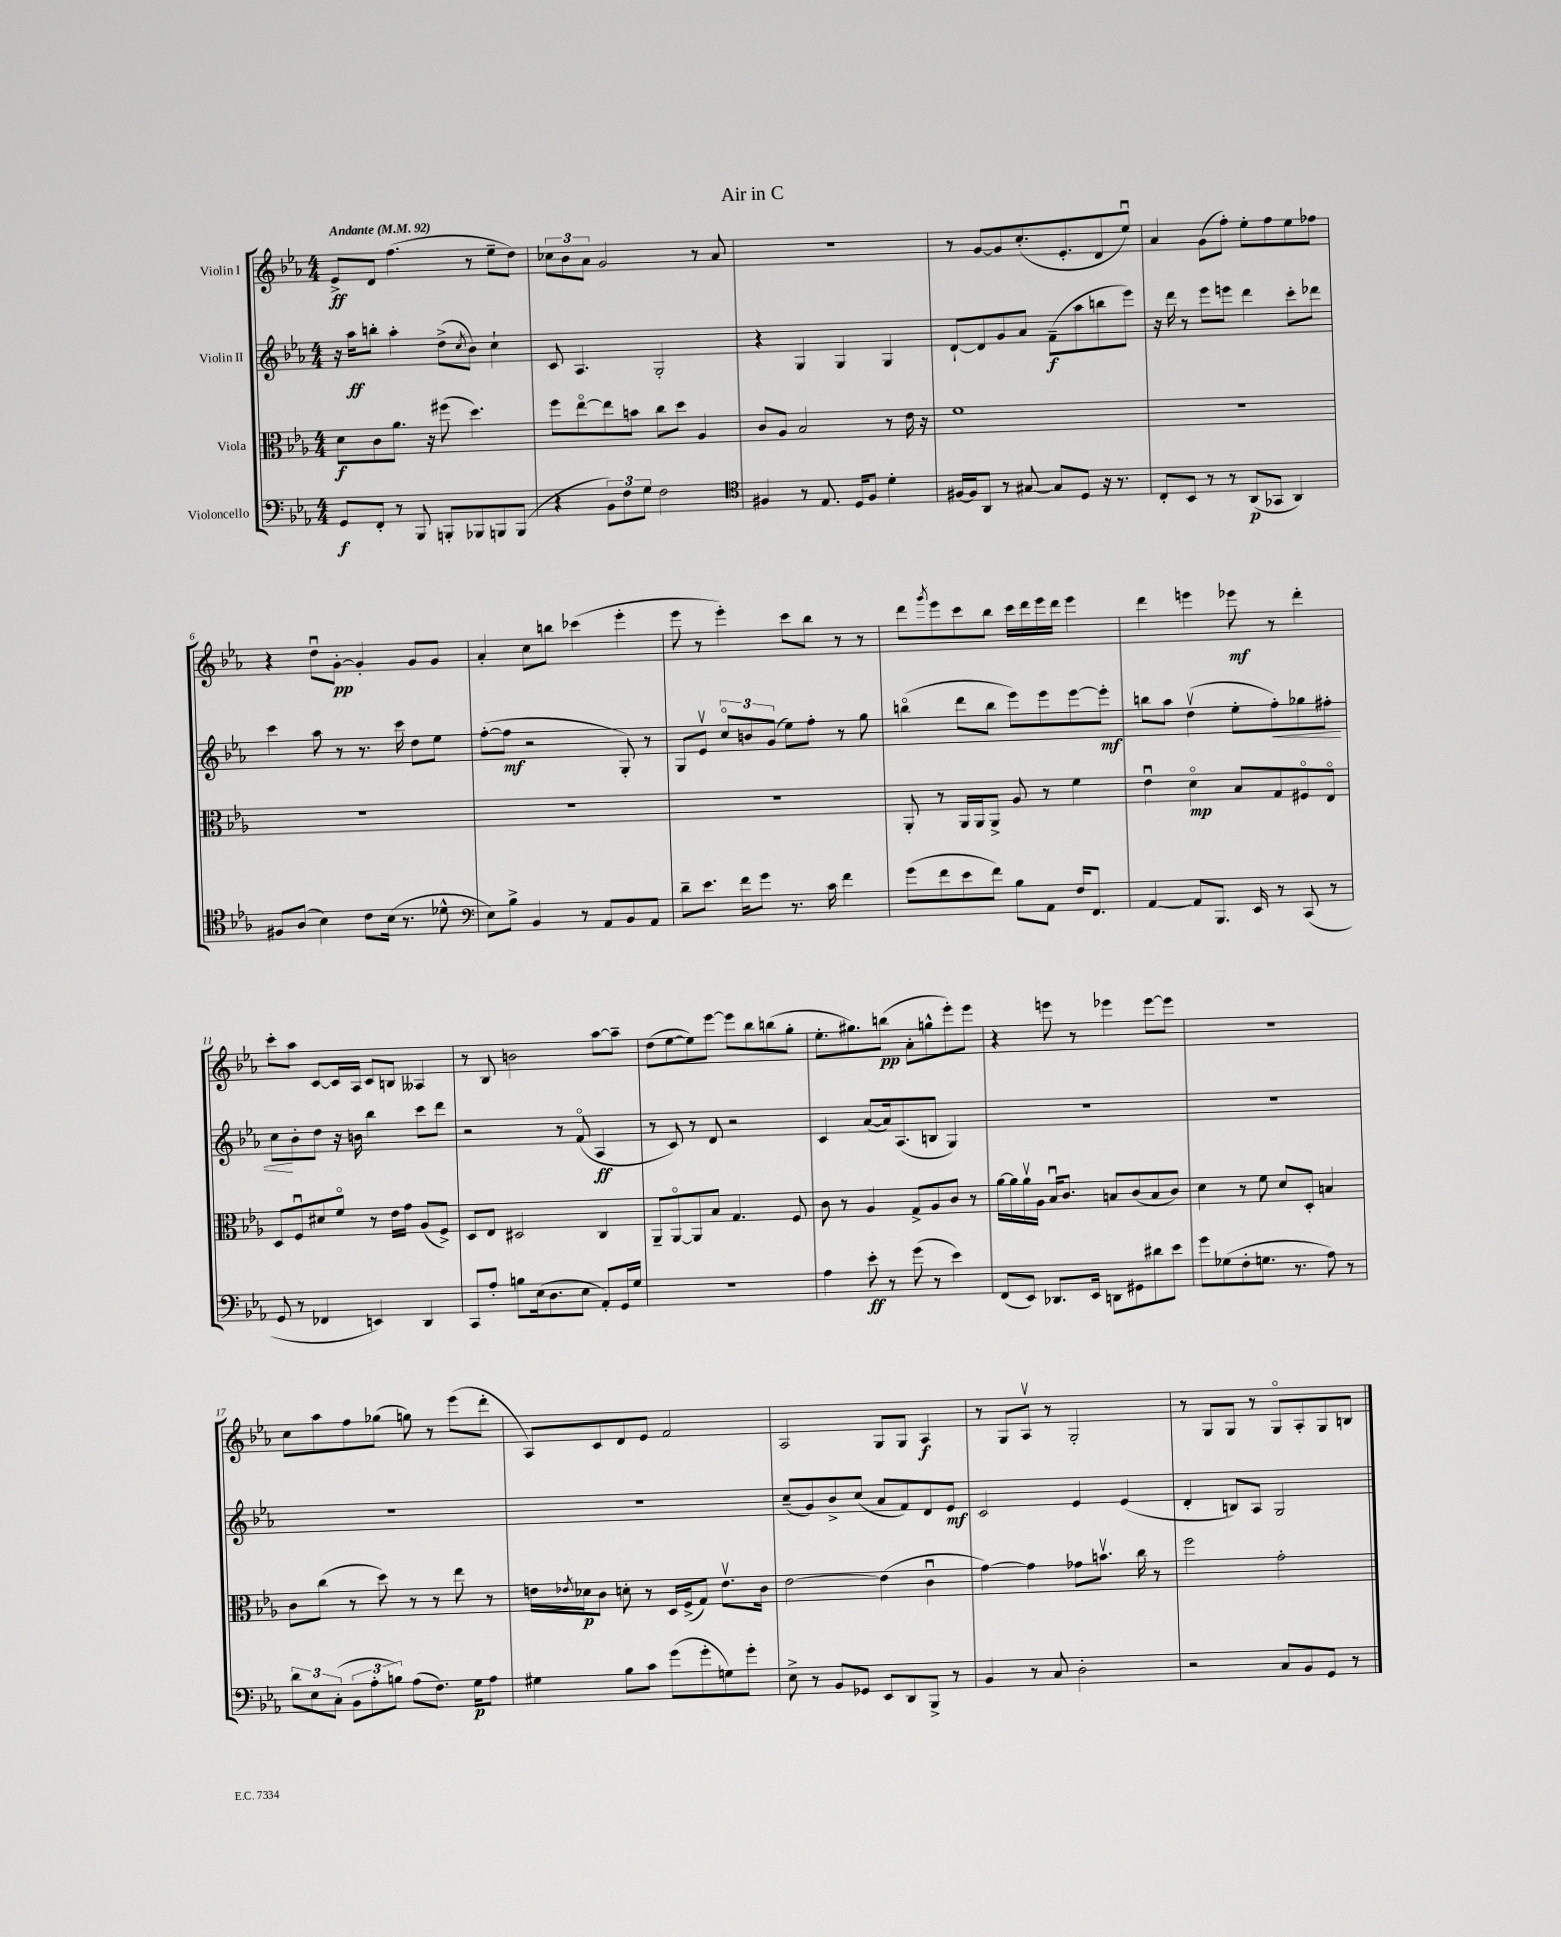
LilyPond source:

\header { title = "Air in C" }
<<
\new StaffGroup <<
\new Staff = "s0" \with { instrumentName = "Violin I" } {
    \clef treble \key ees \major \numericTimeSignature \time 4/4 \tempo "Andante" 4 = 92
    ees'8->\ff d'8 f''4.( r8 ees''8-- d''8) |
    \tuplet 3/2 { ces''8 bes'8 aes'8 } g'2 r8 aes'8 |
    r1 |
    r8 g'8~ g'8 c''8.-.( ees'8.-. d'8 ees''8\downbow) |
    aes'4 g'8( f''8-.) ees''8-. f''8 ees''8 fes''8 |
    r4 d''8\downbow g'8~-.\pp g'4-. g'8 g'8 |
    aes'4-. c''8 b''8 ces'''4( ees'''4-. |
    ees'''8 r8 ees'''4-.) c'''8 bes''8 r8 r8 |
    d'''8 \acciaccatura { g'''8 } ees'''8 c'''8 bes''8 c'''16 d'''16 ees'''16 d'''16 ees'''4 |
    d'''4 e'''4 ees'''8\mf r8 d'''4-. |
    c'''8-. aes''8 c'8~ c'16 aes16 c'8 b8 aeses4 |
    r8 bes8 b'2 aes''8~ aes''8-- |
    d''8( ees''8~ ees''8) ees'''8~ ees'''8 bes''8 b''8( g''8-. |
    ees''8.-. gis''8.) b''8\pp( aes'8-. g''8-^ ees'''8-.) ees'''8 |
    r4 e'''8 r8 ees'''4 ees'''8~ ees'''8 |
    R1 |
    c''8 aes''8 f''8 ges''8( g''8) r8 ees'''8( d'''8-. |
    aes8) c'8 d'8 ees'8 f'2 |
    aes2 g8 g8 aes4\f |
    r8 g8 aes8\upbow r8 g2-. |
    r8 g8 g8 r8 g8\flageolet aes8-. g8 b8 \bar "|." |
}
\new Staff = "s1" \with { instrumentName = "Violin II" } {
    \clef treble \key ees \major \numericTimeSignature \time 4/4
    r16 aes''16\ff b''8-. aes''4-. d''8->( \acciaccatura { c''8 } bes'8) c''4-! |
    c'8 aes4. g2-. |
    r4 g4 g4 g4 |
    d'8~-! d'8 g'8 aes'8 f'8--\f( aes''8 b''8 ees'''8) |
    r16 d'''16 r8 ees'''8 e'''8 d'''4 c'''8-. des'''8 |
    c'''4 aes''8 r8 r8. c'''16 d''8 ees''8 |
    f''8~-.( f''8\mf r2 g8-.) r8 |
    g8 ees'8\upbow \tuplet 3/2 { c''8\flageolet b'8 g'8( } ees''8) f''8-. r8 g''8 |
    b''4\flageolet( d'''8 b''8 ees'''8) ees'''8 ees'''8~ ees'''8-.\mf |
    b''8 aes''8 d''4\upbow( ees''8-. f''8-.\<) ges''8 fis''8-. |
    c''8\! bes'8-. d''8 r16 b'16 bes''4 c'''8 d'''8 |
    r2 r8 f'8\flageolet( aes4\ff |
    r8 c'8) r8 d'8 r2 |
    c'4 aes'8~( aes'16) aes8.( b8 g4) |
    R1 |
    R1 |
    R1 |
    R1 |
    c''8--( g'8) bes'8-> c''8( aes'8 f'8) d'8 ees'8\mf |
    c'2 ees'4 ees'4( |
    d'4-. b8) aes8 g2 \bar "|." |
}
\new Staff = "s2" \with { instrumentName = "Viola" } {
    \clef alto \key ees \major \numericTimeSignature \time 4/4
    d'8\f c'8 aes'8. r16 fis''8( d''4.) |
    f''8 ees''8~\flageolet ees''8 b'8 c''8 d''8 aes4 |
    c'8 aes8 bes2 r8 ees'16 r16 |
    f'1 |
    R1 |
    R1 |
    R1 |
    R1 |
    aes,8-. r8 aes,16 aes,16 aes,8-> aes8 r8 f'4 |
    ees'4\downbow d'4\flageolet\mp bes8 g8 fis8\flageolet ees8\flageolet |
    d8 f8\downbow dis'8 f'8\flageolet r8 ees'16 g'16 aes8( f8->) |
    d8 ees8 dis2 c4 |
    aes,8-- aes,8~\flageolet aes,8 bes8 g4. f8 |
    c'8 r8 aes4 g8-> aes8 c'8 r8 |
    aes'16~ aes'16 aes'16\upbow aes16 bes16\downbow c'8. b8 c'8( b8 c'8) |
    d'4 r8 f'8 d'8 d8-. b4 |
    c'8 c''8( r8 d''8) r8 r8 ees''8 r8 |
    e'16 \acciaccatura { ees'8 } des'16\p c'8 d'8-. r8 d16 f16->( g8) ees'8.\upbow c'16 |
    ees'2~ ees'4( c'4\downbow |
    g'4~) g'4 ges'8 b'8.\upbow c''16 r8 |
    f''2 g'2-. \bar "|." |
}
\new Staff = "s3" \with { instrumentName = "Violoncello" } {
    \clef bass \key ees \major \numericTimeSignature \time 4/4
    g,8\f f,8-. r8 bes,,8 b,,8-. bes,,8 b,,8 b,,8( |
    r4 \tuplet 3/2 { bes,8) f8 g8 } f2 |
    \clef tenor fis4 r8 ees8. d16 fis8 d'4-. |
    fis16~ fis16 aes,8 r8 gis8~ gis8 d8 r16 r8. |
    c8-. bes,8 r8 r8 aes,8\p( ges,8 aes,4) |
    fis8 aes8( bes4) c'8 bes16( r8. des'8-^ |
    \clef bass ees8) bes8-> bes,4 r8 aes,8 bes,8 aes,8 |
    d'8-- ees'8. f'16 g'8 r8. c'16 f'4 |
    g'8( f'8 ees'8 f'8) bes8 aes,8 f16 f,8. |
    aes,4~ aes,8 bes,,8. ees,16 r8 c,8( r8 |
    g,8 r8 fes,4 e,4) d,4 |
    c,8 aes8-. b8 ees16( d8. ees8 aes,8-.) g,16 g16 |
    R1 |
    aes4 ees'8-.\ff r8 g'8( r8 ees'4) |
    f,8( ees,8) des,8. ees,16 d,8 gis,8 dis'8 ees'8 |
    g'8 ges8( f8-. g8. r8. aes8) r8 |
    \tuplet 3/2 { d'8 ees8 c8-.( } \tuplet 3/2 { bes,8 aes8-. b8) } aes8( f8.) g16\p aes8 |
    gis4 bes8 c'8 g'8( g'8-. g8) g'8-. |
    ees8-> r8 bes,8 ges,8 ees,8 d,8 bes,,8-> r8 |
    bes,4 r8 c8 d2-. |
    r2 c8 bes,8 g,8 r8 \bar "|." |
}
>>
>>
